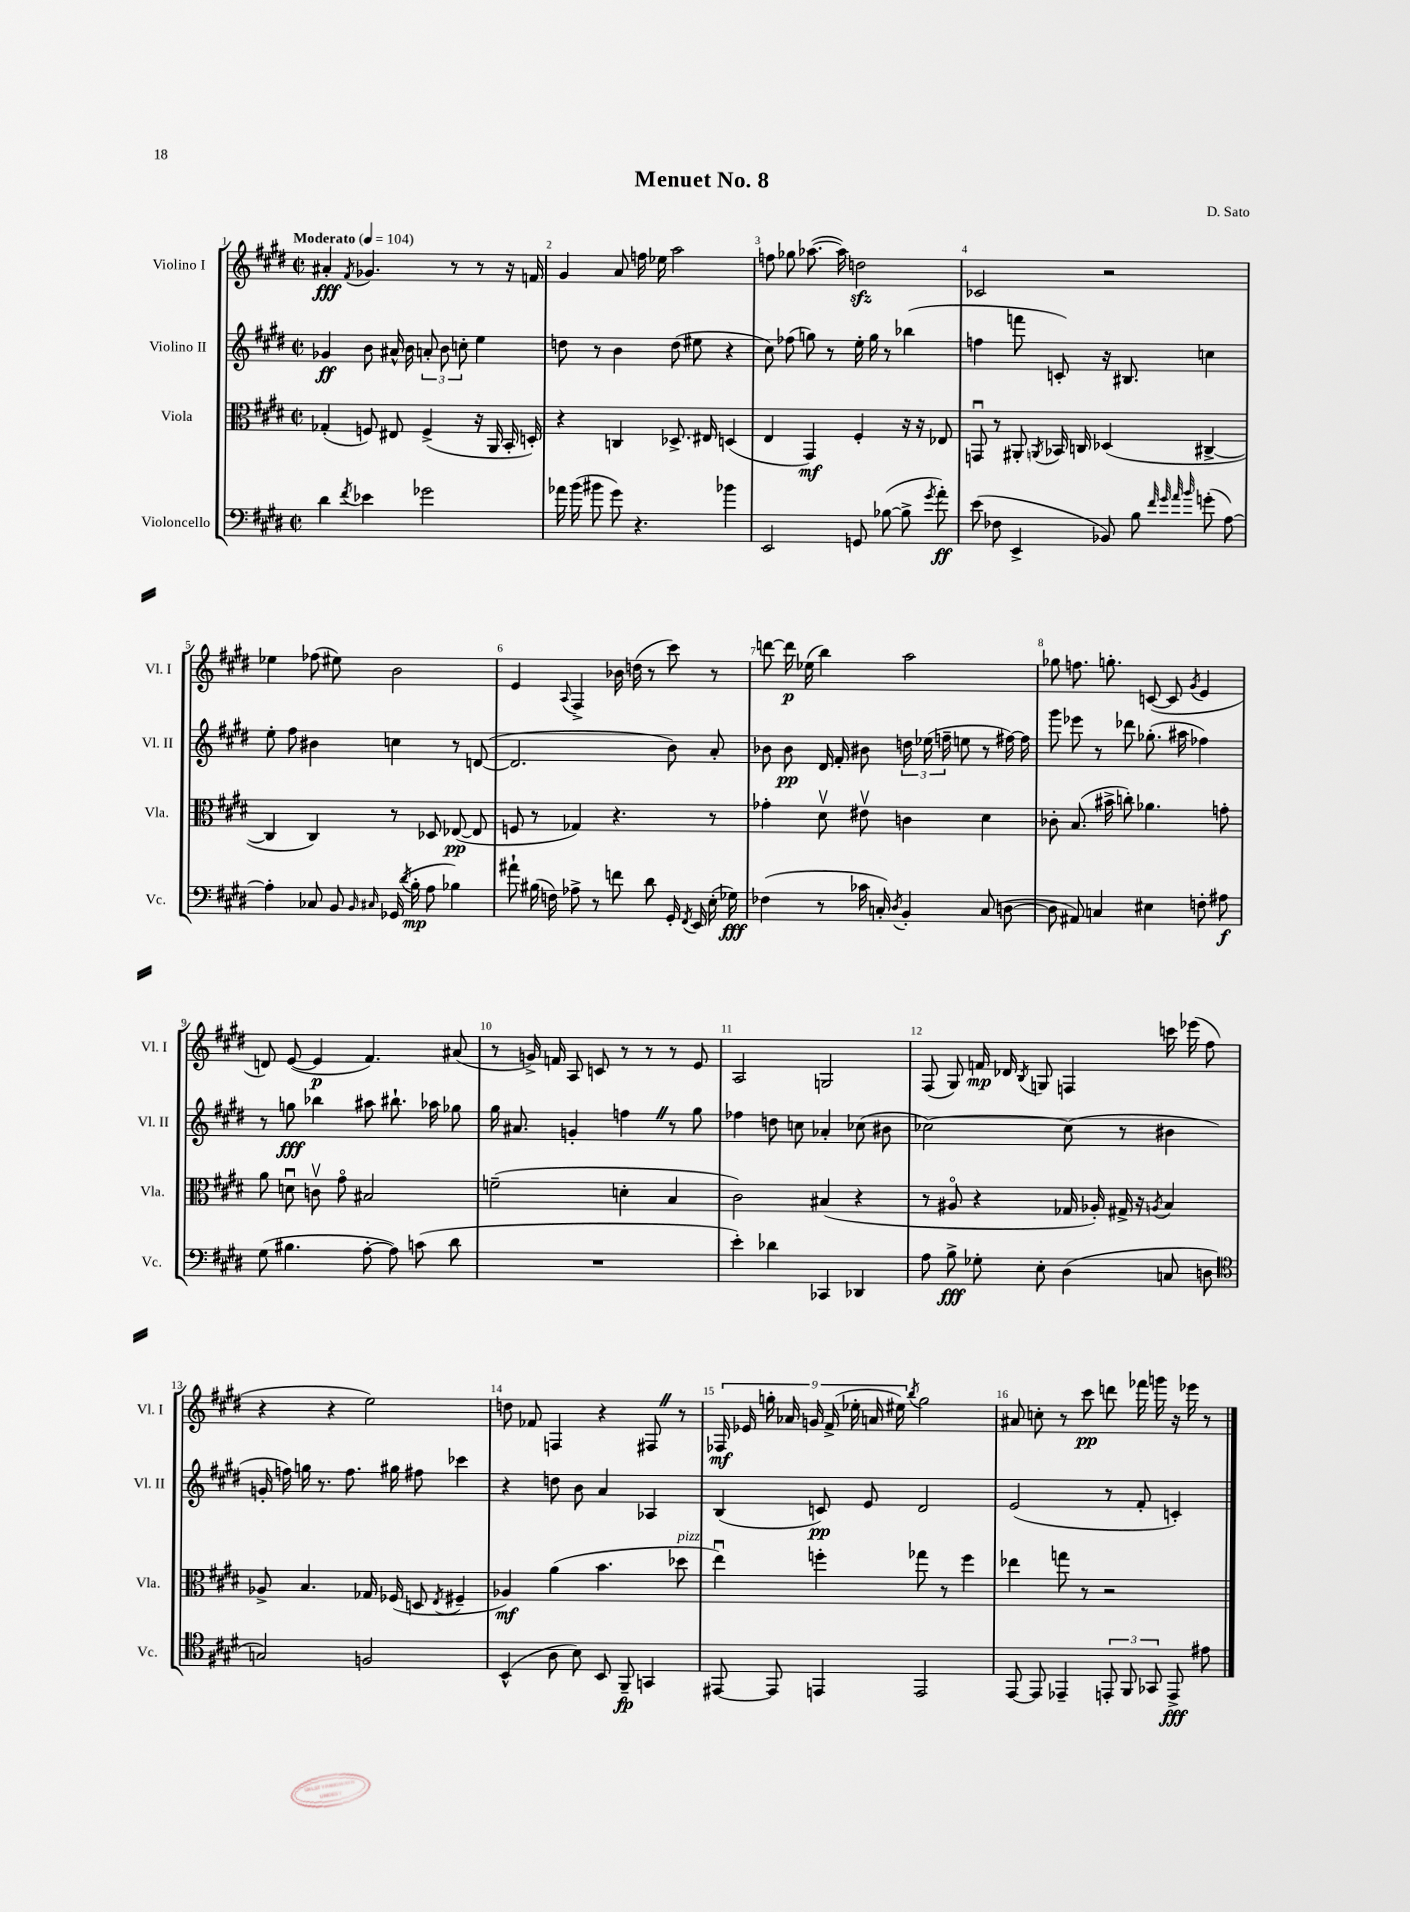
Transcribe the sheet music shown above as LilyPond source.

\header { title = "Menuet No. 8" composer = "D. Sato" }
<<
\new StaffGroup <<
\new Staff = "s0" \with { instrumentName = "Violino I" shortInstrumentName = "Vl. I" } {
    \clef treble \key e \major \defaultTimeSignature \time 2/2 \tempo "Moderato" 4 = 104
    \autoBeamOff ais'4-.\fff \acciaccatura { fis'8 } ges'4. r8 r8 r16 f'16 |
    gis'4 a'8 f''16 ees''16 a''2 |
    f''8 ges''8 aes''8.~( aes''16) d''2\sfz |
    ces'2 r2 |
    ees''4 fes''8( eis''8) b'2 |
    e'4 \appoggiatura { a8 } fis4-> bes'16 d''16( r8 cis'''8) r8 |
    d'''8~ d'''16\p ees''16( b''4) a''2 |
    ges''8 f''8. g''8.-. c'8~( c'8 \acciaccatura { gis'8 } e'4 |
    d'8) e'8~( e'4\p fis'4.) ais'8( |
    r8 g'16->) f'16 a8 c'8 r8 r8 r8 e'8 |
    a2 g2 |
    fis8( gis8) f'16\mp des'16 \acciaccatura { b8 } g8 f4 c'''16 ees'''16( fis''8 |
    r4 r4 e''2) |
    d''8 fes'8 f4 r4 fis8 \once \override BreathingSign.text = \markup { \musicglyph "scripts.caesura.straight" } \breathe r8 |
    \tuplet 9/8 { fes16\mf ees'16 g''16-. aes'16 g'16 fis'16->( ees''16-. a'16 eis''16) } \acciaccatura { b''8 } g''2 |
    ais'8 c''8-. r8 cis'''8\pp d'''8 fes'''16 g'''16 r16 ees'''16 r8 \bar "|." |
}
\new Staff = "s1" \with { instrumentName = "Violino II" shortInstrumentName = "Vl. II" } {
    \clef treble \key e \major \defaultTimeSignature \time 2/2
    \autoBeamOff ges'4\ff b'8 ais'16-^ b'16 \tuplet 3/2 { a'8-. b'8 c''8-. } e''4 |
    d''8 r8 b'4 d''8( eis''8 r4 |
    cis''8) fes''8( g''8) r8 e''16-. g''16 r8 bes''4( |
    f''4 f'''8 c'8-.) r16 bis8. c''4 |
    e''8-. fis''8 bis'4 c''4 r8 d'8~( |
    d'2. b'8) a'8-. |
    bes'8 bes'8\pp dis'16 fis'16-. bis'8 \tuplet 3/2 { d''16 ees''16( f''16-- } e''8 r8 fis''16~) fis''16 |
    gis'''8 ees'''8 r8 des'''8 ges''8.-.( ais''16 fes''4) |
    r8 g''8\fff bes''4 ais''8 bis''8.-! aes''16 ges''8 |
    gis''16 ais'8. g'4-. f''4 \once \override BreathingSign.text = \markup { \musicglyph "scripts.caesura.straight" } \breathe r8 gis''8 |
    fes''4 d''8 c''8 aes'4-. ces''8( bis'8 |
    ces''2~) ces''8( r8 bis'4 |
    g'16-. f''16) g''16 r8. f''8. gis''16 fis''8 ces'''4 |
    r4 d''8 b'8 a'4 aes4 |
    b4( c'8\pp) e'8 dis'2 |
    e'2( r8 fis'8-. c'4-.) \bar "|." |
}
\new Staff = "s2" \with { instrumentName = "Viola" shortInstrumentName = "Vla." } {
    \clef alto \key e \major \defaultTimeSignature \time 2/2
    \autoBeamOff ges4-.( f8) eis8 f4->( r16 a,16 b,16-. d16-.) |
    r4 c4 des8.-> eis16 d4( |
    e4 gis,4\mf) fis4-. r16 r16 ees8 |
    g,8\downbow r8 ais,8-. \acciaccatura { a,8 } bes,16 c16 des4( cis4~-> |
    cis4 cis4) r8 des8 ees8~\pp( ees8 |
    f8 r8 ges4) r4. r8 |
    ges'4-. dis'8\upbow eis'8\upbow c'4 dis'4 |
    ces'8-. b8.( bis'16-> c''8-.) aes'4. g'8-. |
    a'8 d'8\downbow c'8\upbow gis'8\flageolet bis2 |
    f'2--( d'4-. b4 |
    cis'2) bis4( r4 |
    r8 ais8\flageolet r4 ges16 aes16-.) gis16-> r16 \acciaccatura { a8 } b4 |
    aes8-> b4. ges16 fes16( d8 \acciaccatura { e8 } fis4-- |
    aes4\mf) a'4( b'4. des''8^\markup { \italic "pizz." } |
    e''4\downbow) f''4-. ges''8 r8 f''4 |
    ees''4 g''8 r8 r2 \bar "|." |
}
\new Staff = "s3" \with { instrumentName = "Violoncello" shortInstrumentName = "Vc." } {
    \clef bass \key e \major \defaultTimeSignature \time 2/2
    \autoBeamOff dis'4 \acciaccatura { fis'8 } ees'4 ges'2 |
    aes'16 b'16( bis'8 gis'8) r4. bes'4 |
    e,2 g,8 bes8~( bes8-> \acciaccatura { gis'8 } a'8-.\ff) |
    e'8( fes8 e,4-> bes,8) b8 \grace { fis'32 gis'32 a'32 b'32 } g'8-.( a8~) |
    a4-. ces8 b,8 \grace { b,16 cis16 } ges,16( \acciaccatura { dis'8 } b16-.\mp a8 bes4) |
    ais'8-! bis16( f16) aes8-> r8 f'8 dis'8 gis,16-. \acciaccatura { fis,8 } e,16 e16-.( ges16\fff) |
    fes4( r8 ces'16 c16-.) \acciaccatura { dis8 } b,4-. c8( d8~ |
    d8 ais,8) c4 eis4 f8-. ais8\f |
    gis8( bis4. a8~-. a8) c'8( dis'8 |
    R1 |
    e'4-.) des'4 ces,4 des,4 |
    a8 b8->\fff ges8-. e8-. dis4( c8 d8 |
    \clef tenor g2) f2 |
    b,4-^( a8 b8) b,8 fis,8--\fp g,4 |
    eis,8~ eis,8 e,4 e,2 |
    e,8~ e,8 ees,4-- \tuplet 3/2 { e,8-. fis,8 ges,8 } e,8->\fff eis'8 \bar "|." |
}
>>
>>
\layout { \context { \Score \override BarNumber.break-visibility = ##(#f #t #t) barNumberVisibility = #all-bar-numbers-visible } }
